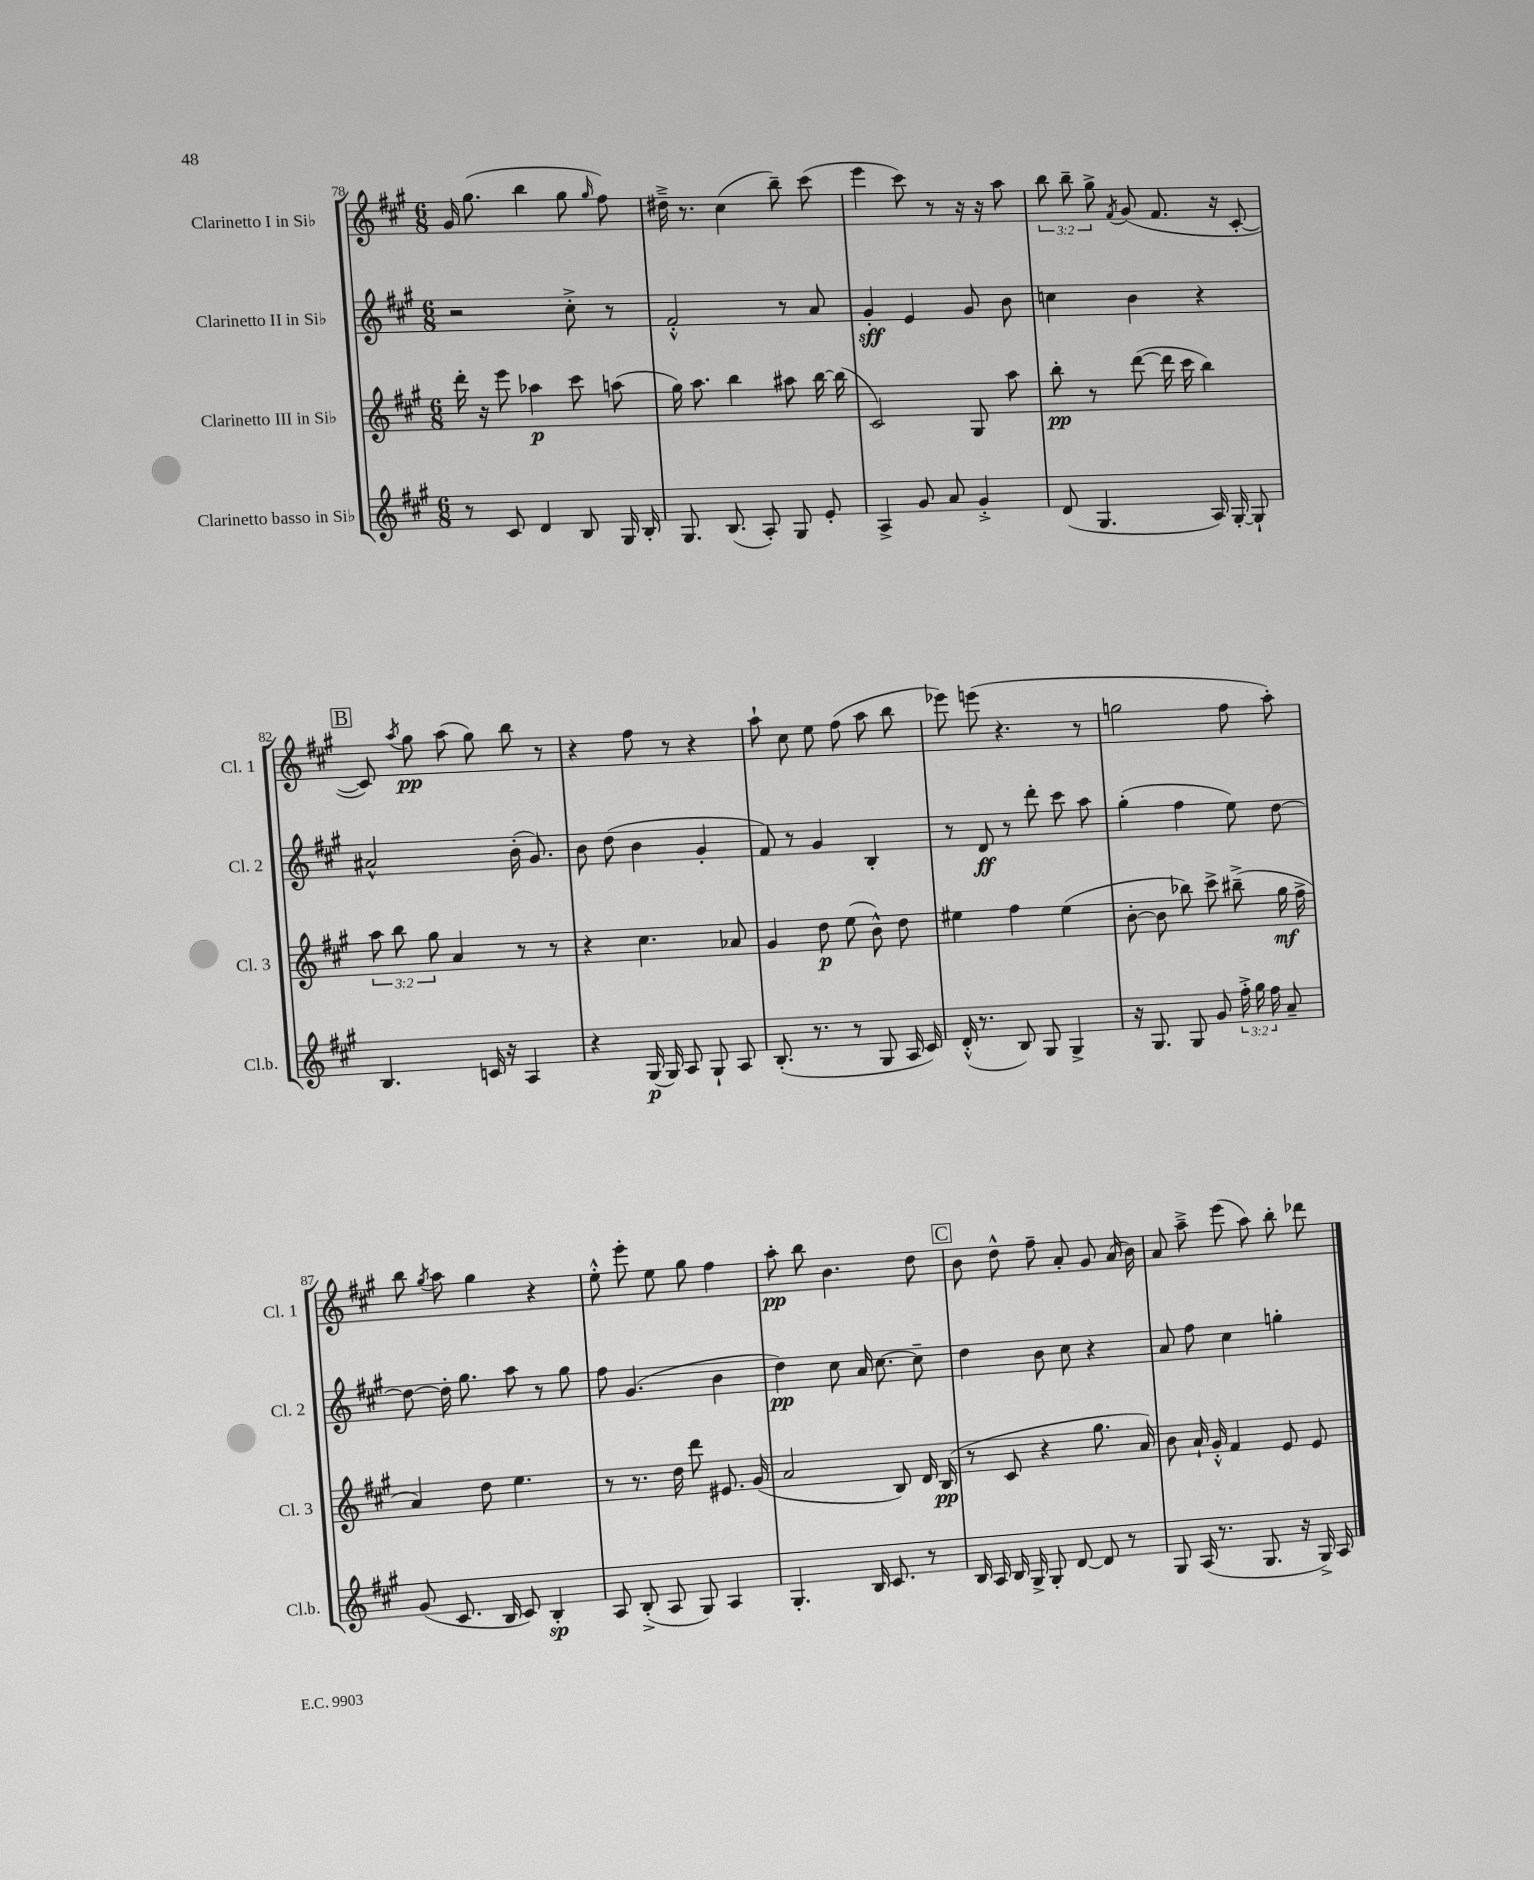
<<
\new StaffGroup <<
\new Staff = "s0" \with { instrumentName = "Clarinetto I in Sib" shortInstrumentName = "Cl. 1" } {
    \clef treble \key a \major \numericTimeSignature \time 6/8 \override Staff.TupletNumber.text = #tuplet-number::calc-fraction-text
    \autoBeamOff gis'16 gis''8.( b''4 gis''8 \grace { gis''16 } fis''8) |
    dis''16---> r8. cis''4( b''8--) cis'''8( |
    e'''4 cis'''8) r8 r16 r16 a''8 |
    \tuplet 3/2 { b''8 b''8-- gis''8-> } \acciaccatura { fis'8 } gis'8( fis'8. r16 cis'8~-. |
    \mark \markup { \box "B" } cis'8) \acciaccatura { a''8 } gis''8\pp a''8( gis''8) b''8 r8 |
    r4 fis''8 r8 r4 |
    a''8-! cis''8 e''8 fis''8( a''8 b''8 |
    ees'''8) e'''8( r4. r8 |
    g''2 fis''8 a''8-.) |
    b''8 \acciaccatura { gis''8 } a''8 gis''4 r4 |
    e''8-.-^ e'''8-. e''8 gis''8 fis''4 |
    a''8-.\pp b''8 b'4. d''8 |
    \mark \markup { \box "C" } b'8 d''8-^ fis''8-- a'8-. gis'8 a'16( b'16) |
    a'8 a''8---> e'''8( a''8) b''8-. des'''8 \bar "|." |
}
\new Staff = "s1" \with { instrumentName = "Clarinetto II in Sib" shortInstrumentName = "Cl. 2" } {
    \clef treble \key a \major \numericTimeSignature \time 6/8
    \autoBeamOff r2 cis''8-.-> r8 |
    fis'2-.-^ r8 a'8 |
    gis'4-.\sff e'4 gis'8 b'8 |
    c''4 b'4 r4 |
    \mark \markup { \box "B" } ais'2-^ b'16-.( gis'8.) |
    b'8 d''8( b'4 gis'4-. |
    fis'8) r8 gis'4 b4-. |
    r8 d'8\ff r8 d'''8-. cis'''8 a''8 |
    gis''4-.( fis''4 e''8) d''8~ |
    d''8~ d''16-. gis''8. a''8 r8 gis''8 |
    fis''8 gis'4.( b'4 |
    d''4\pp) cis''8 a'16 cis''8.~ cis''8-- |
    \mark \markup { \box "C" } d''4 b'8 cis''8 r4 |
    a'8 fis''8 cis''4 g''4-. \bar "|." |
}
\new Staff = "s2" \with { instrumentName = "Clarinetto III in Sib" shortInstrumentName = "Cl. 3" } {
    \clef treble \key a \major \numericTimeSignature \time 6/8 \override Staff.TupletNumber.text = #tuplet-number::calc-fraction-text
    \autoBeamOff d'''16-. r16 e'''8 aes''4\p cis'''8 a''8( |
    gis''16) a''8. b''4 ais''8 b''16~ b''16( |
    cis'2) gis8 a''8 |
    b''8-.\pp r8 d'''8~( d'''16 cis'''16 b''4) |
    \mark \markup { \box "B" } \tuplet 3/2 { a''8 b''8 gis''8 } a'4 r8 r8 |
    r4 cis''4. aes'8 |
    gis'4 d''8\p e''8( b'8-^) d''8 |
    eis''4 fis''4 eis''4( |
    b'8~-. b'8 bes''8) cis'''8-> bis''8--->( gis''16\mf fis''16-> |
    a'4) d''8 e''4. |
    r8 r8. d''16 d'''8 eis'8. gis'16( |
    a'2 b8) d'16 b16\pp( |
    \mark \markup { \box "C" } r8 cis'8 r4 gis''8. a'16) |
    b'8 a'16-! gis'16-.-^ fis'4 e'8 e'8 \bar "|." |
}
\new Staff = "s3" \with { instrumentName = "Clarinetto basso in Sib" shortInstrumentName = "Cl.b." } {
    \clef treble \key a \major \numericTimeSignature \time 6/8 \override Staff.TupletNumber.text = #tuplet-number::calc-fraction-text
    \autoBeamOff r8 cis'8 d'4 b8 gis16 b16-. |
    gis8. b8.( a8-.) gis8 e'8-. |
    a4-> gis'8 a'8 gis'4-.-> |
    d'8( gis4. a16) gis16~-. gis8-! |
    \mark \markup { \box "B" } b4. c'16 r16 a4 |
    r4 gis16\p( gis16) a8 gis8-! a8 |
    b8.-.( r8. r8 gis8 a16 cis'16) |
    d'16-.-^( r8. b8) gis8 gis4-> |
    r16 gis8. gis8 gis'8 \tuplet 3/2 { fis''16-.-> gis''16 fis''16 } a'8-- |
    gis'8( cis'8. b16 cis'8) b4-.\sp |
    a8 b8-.->( a8 gis8) a4 |
    gis4.-. b16 cis'8. r8 |
    \mark \markup { \box "C" } b16 a16 b16 gis16-> gis8-. d'8~ d'8 r8 |
    gis8 a16( r8. gis8. r16 gis16->) a16 \bar "|." |
}
>>
>>
\layout { \context { \Score currentBarNumber = #78 } }
